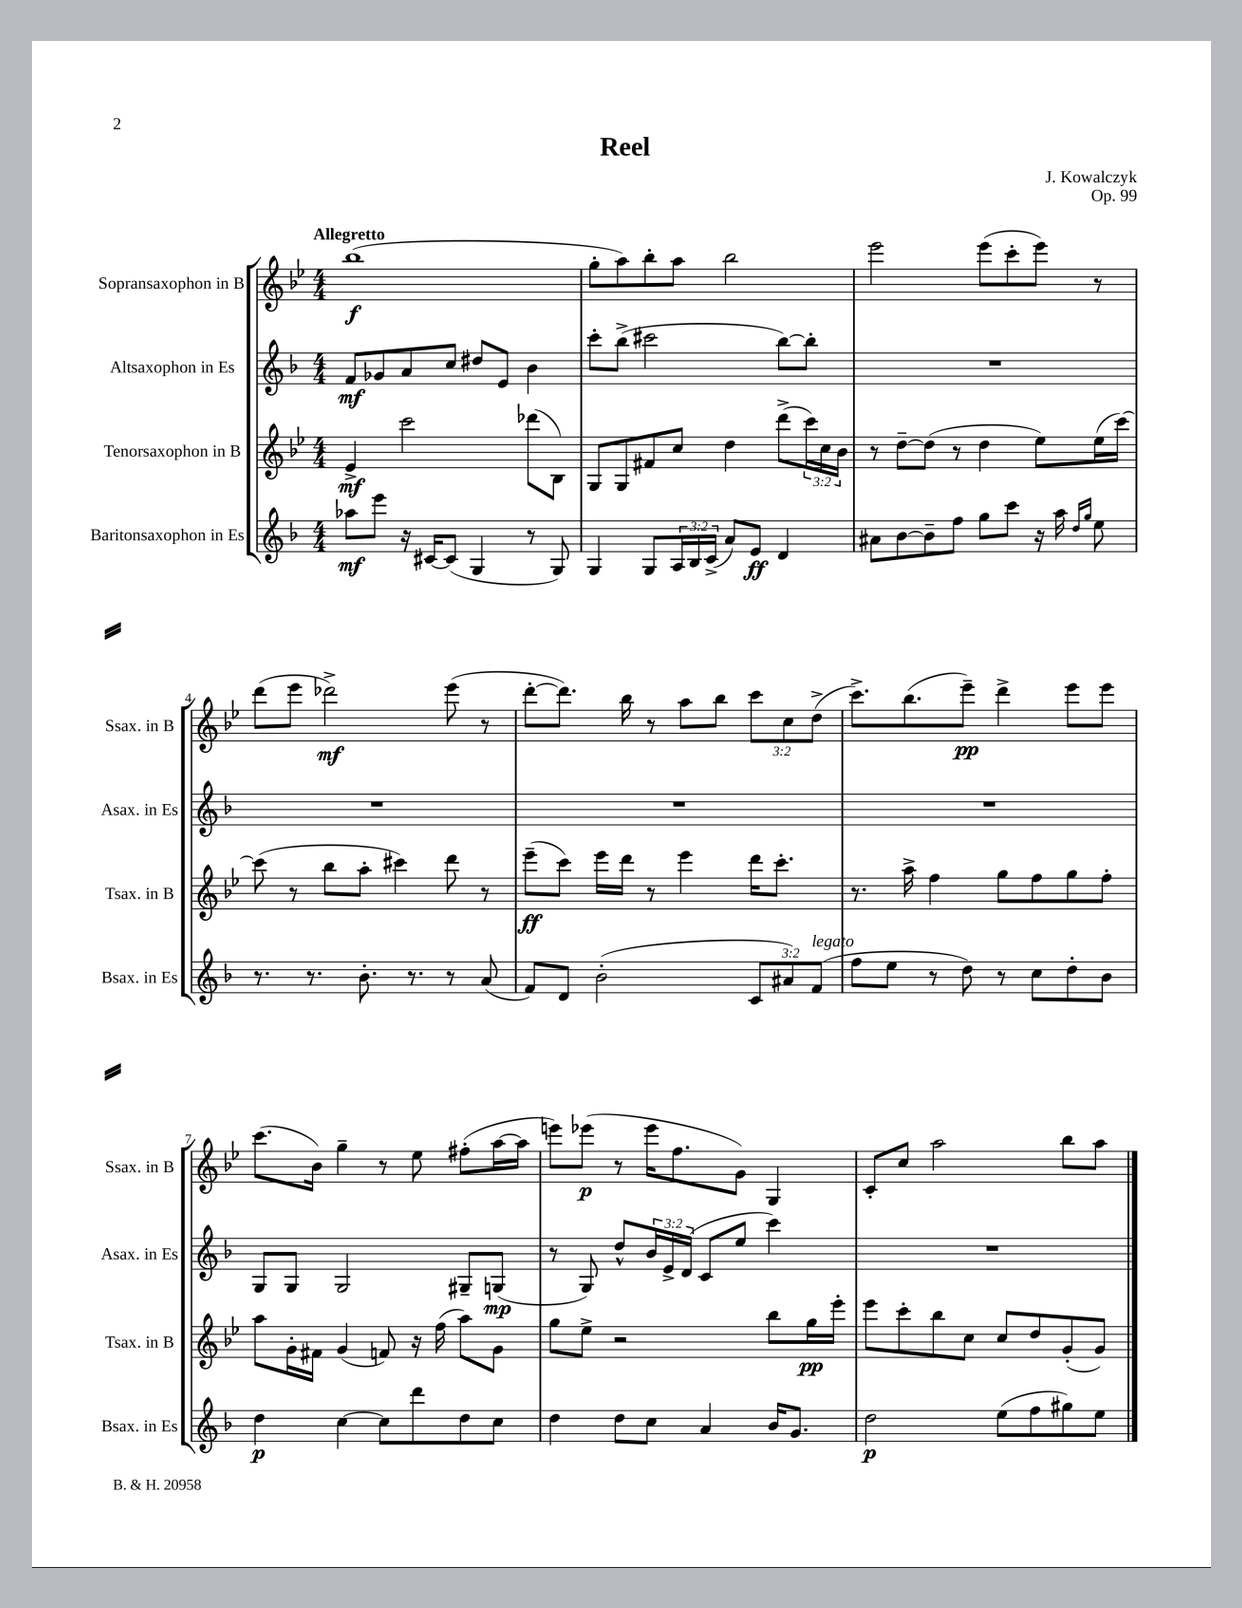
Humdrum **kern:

**kern	**dynam	**kern	**dynam	**kern	**dynam	**kern	**dynam
*part4	*part4	*part3	*part3	*part2	*part2	*part1	*part1
*staff4	*staff4	*staff3	*staff3	*staff2	*staff2	*staff1	*staff1
*I"Baritonsaxophon in Es	*	*I"Tenorsaxophon in B	*	*I"Altsaxophon in Es	*	*I"Sopransaxophon in B	*
*I'Bsax. in Es	*	*I'Tsax. in B	*	*I'Asax. in Es	*	*I'Ssax. in B	*
*clefG2	*	*clefG2	*	*clefG2	*	*clefG2	*
*k[b-]	*	*k[b-e-]	*	*k[b-]	*	*k[b-e-]	*
*M4/4	*	*M4/4	*	*M4/4	*	*M4/4	*
=1	=1	=1	=1	=1	=1	=1	=1
!	!	!	!	!	!	!LO:TX:a:B:t=Allegretto	!
8aa-X\L	mf	4e-^/	mf	8f/L	mf	(1bb-	f
8eee\J	.	.	.	8g-X/	.	.	.
16r	.	2ccc\	.	8a/	.	.	.
[16c#X/KL	.	.	.	.	.	.	.
(8c#/J]	.	.	.	8cc/J	.	.	.
4G/	.	.	.	8dd#X/L	.	.	.
.	.	.	.	8e/J	.	.	.
8r	.	(8ddd-X\L	.	4b-\	.	.	.
8G/)	.	8B-\J)	.	.	.	.	.
=2	=2	=2	=2	=2	=2	=2	=2
4G/	.	8G/L	.	8ccc'\L	.	8gg'\L	.
.	.	8G/	.	(8bb-^\J	.	8aa\)	.
8G/L	.	8f#X/	.	2ccc#X\	.	8bb-'\	.
24A/L	.	8cc/J	.	.	.	8aa\J	.
24B-/	.	.	.	.	.	.	.
(24c^/JJ	.	.	.	.	.	.	.
8a/L)	.	4dd\	.	.	.	2bb-\	.
8e/J	ff	.	.	.	.	.	.
4d/	.	(8ddd^\L	.	[8bb-\L)	.	.	.
.	.	24ccc\L)	.	8bb-'\J]	.	.	.
.	.	24cc\	.	.	.	.	.
.	.	24b-\JJ	.	.	.	.	.
=3	=3	=3	=3	=3	=3	=3	=3
8a#X\L	.	8r	.	1r	.	2eee-\	.
[8b-\	.	[8dd~\L	.	.	.	.	.
8b-~\]	.	(8dd\J]	.	.	.	.	.
8ff\J	.	8r	.	.	.	.	.
8gg\L	.	4dd\	.	.	.	(8eee-\L	.
8ccc\J	.	.	.	.	.	8ccc'\	.
16r	.	8ee-\L)	.	.	.	8eee-\J)	.
16aa\	.	.	.	.	.	.	.
16qqdd/LL	.	.	.	.	.	.	.
16qqgg/JJ	.	.	.	.	.	.	.
8ee\	.	(16ee-\L	.	.	.	8r	.
.	.	[16ccc\JJ)	.	.	.	.	.
!!LO:LB:g=z
=4	=4	=4	=4	=4	=4	=4	=4
8.r	.	(8ccc\]	.	1r	.	(8ddd\L	.
.	.	8r	.	.	.	8eee-\J	.
8.r	.	.	.	.	.	.	.
.	.	8bb-\L	.	.	.	2ddd-X^\)	mf
8.b-'\	.	8aa'\J	.	.	.	.	.
.	.	4ccc#X\)	.	.	.	.	.
8.r	.	.	.	.	.	.	.
8r	.	8ddd\	.	.	.	(8eee-\	.
(8a/	.	8r	.	.	.	8r	.
=5	=5	=5	=5	=5	=5	=5	=5
8f/L)	.	(8eee-~\L	ff	1r	.	[8ddd'\L	.
8d/J	.	8ccc\J)	.	.	.	8.ddd\J])	.
(2b-'\	.	16eee-\LL	.	.	.	.	.
.	.	16ddd\JJ	.	.	.	16bb-\	.
.	.	8r	.	.	.	8r	.
.	.	4eee-\	.	.	.	8aa\L	.
.	.	.	.	.	.	8bb-\J	.
12c/L	.	16ddd\KL	.	.	.	12ccc\L	.
.	.	8.ccc'\J	.	.	.	.	.
12a#X/)	.	.	.	.	.	12cc\	.
!LO:TX:a:i:t=legato	!	!	!	!	!	!	!
(12f/J	.	.	.	.	.	(12dd^\J	.
=6	=6	=6	=6	=6	=6	=6	=6
8ff\L	.	8.r	.	1r	.	8.ccc^\L)	.
8ee\J	.	.	.	.	.	.	.
.	.	16aa^\	.	.	.	(8.bb-\	.
8r	.	4ff\	.	.	.	.	.
8dd\)	.	.	.	.	.	8eee-~\J)	pp
8r	.	8gg\L	.	.	.	4ddd^\	.
8cc\L	.	8ff\	.	.	.	.	.
8dd'\	.	8gg\	.	.	.	8eee-\L	.
8b-\J	.	8ff'\J	.	.	.	8eee-\J	.
!!LO:LB:g=z
=7	=7	=7	=7	=7	=7	=7	=7
4dd\	p	8aa\L	.	8G/L	.	(8.ccc\L	.
.	.	16g'\L	.	8G/J	.	.	.
.	.	16f#X\JJ	.	.	.	16b-\Jk)	.
[4cc\	.	(4g/	.	2G/	.	4gg~\	.
8cc\L]	.	8fn/)	.	.	.	8r	.
8ddd\	.	16r	.	.	.	8ee-\	.
.	.	(16ff\	.	.	.	.	.
8dd\	.	8aa\L)	.	8G#X~/L	.	(8ff#X'\L	.
8cc\J	.	8g\J	.	(8Gn/J	mp	[16aa\L	.
.	.	.	.	.	.	16aa\JJ]	.
=8	=8	=8	=8	=8	=8	=8	=8
4dd\	.	8gg\L	.	8r	.	8eeen\L)	.
.	.	8ee-^\J	.	8G/)	.	(8eee-X\J	p
8dd\L	.	2r	.	8dd^^/L	.	8r	.
8cc\J	.	.	.	24b-/L	.	16eee-\KL	.
.	.	.	.	24e^/	.	.	.
.	.	.	.	.	.	8.ff\	.
.	.	.	.	(24d/JJ	.	.	.
4a/	.	.	.	8c/L	.	.	.
.	.	.	.	8ee/J	.	8g\J)	.
16b-/KL	.	8bb-\L	.	4ccc\)	.	4G/	.
8.g/J	.	.	.	.	.	.	.
.	.	16gg\L	pp	.	.	.	.
.	.	16eee-'\JJ	.	.	.	.	.
=9	=9	=9	=9	=9	=9	=9	=9
2dd\	p	8eee-\L	.	1r	.	8c'/L	.
.	.	8ccc'\	.	.	.	8cc/J	.
.	.	8bb-\	.	.	.	2aa\	.
.	.	8cc\J	.	.	.	.	.
(8ee\L	.	8cc/L	.	.	.	.	.
8ff\	.	8dd/	.	.	.	.	.
8gg#X\)	.	(8g'/	.	.	.	8bb-\L	.
8ee\J	.	8g/J)	.	.	.	8aa\J	.
==	==	==	==	==	==	==	==
*-	*-	*-	*-	*-	*-	*-	*-
